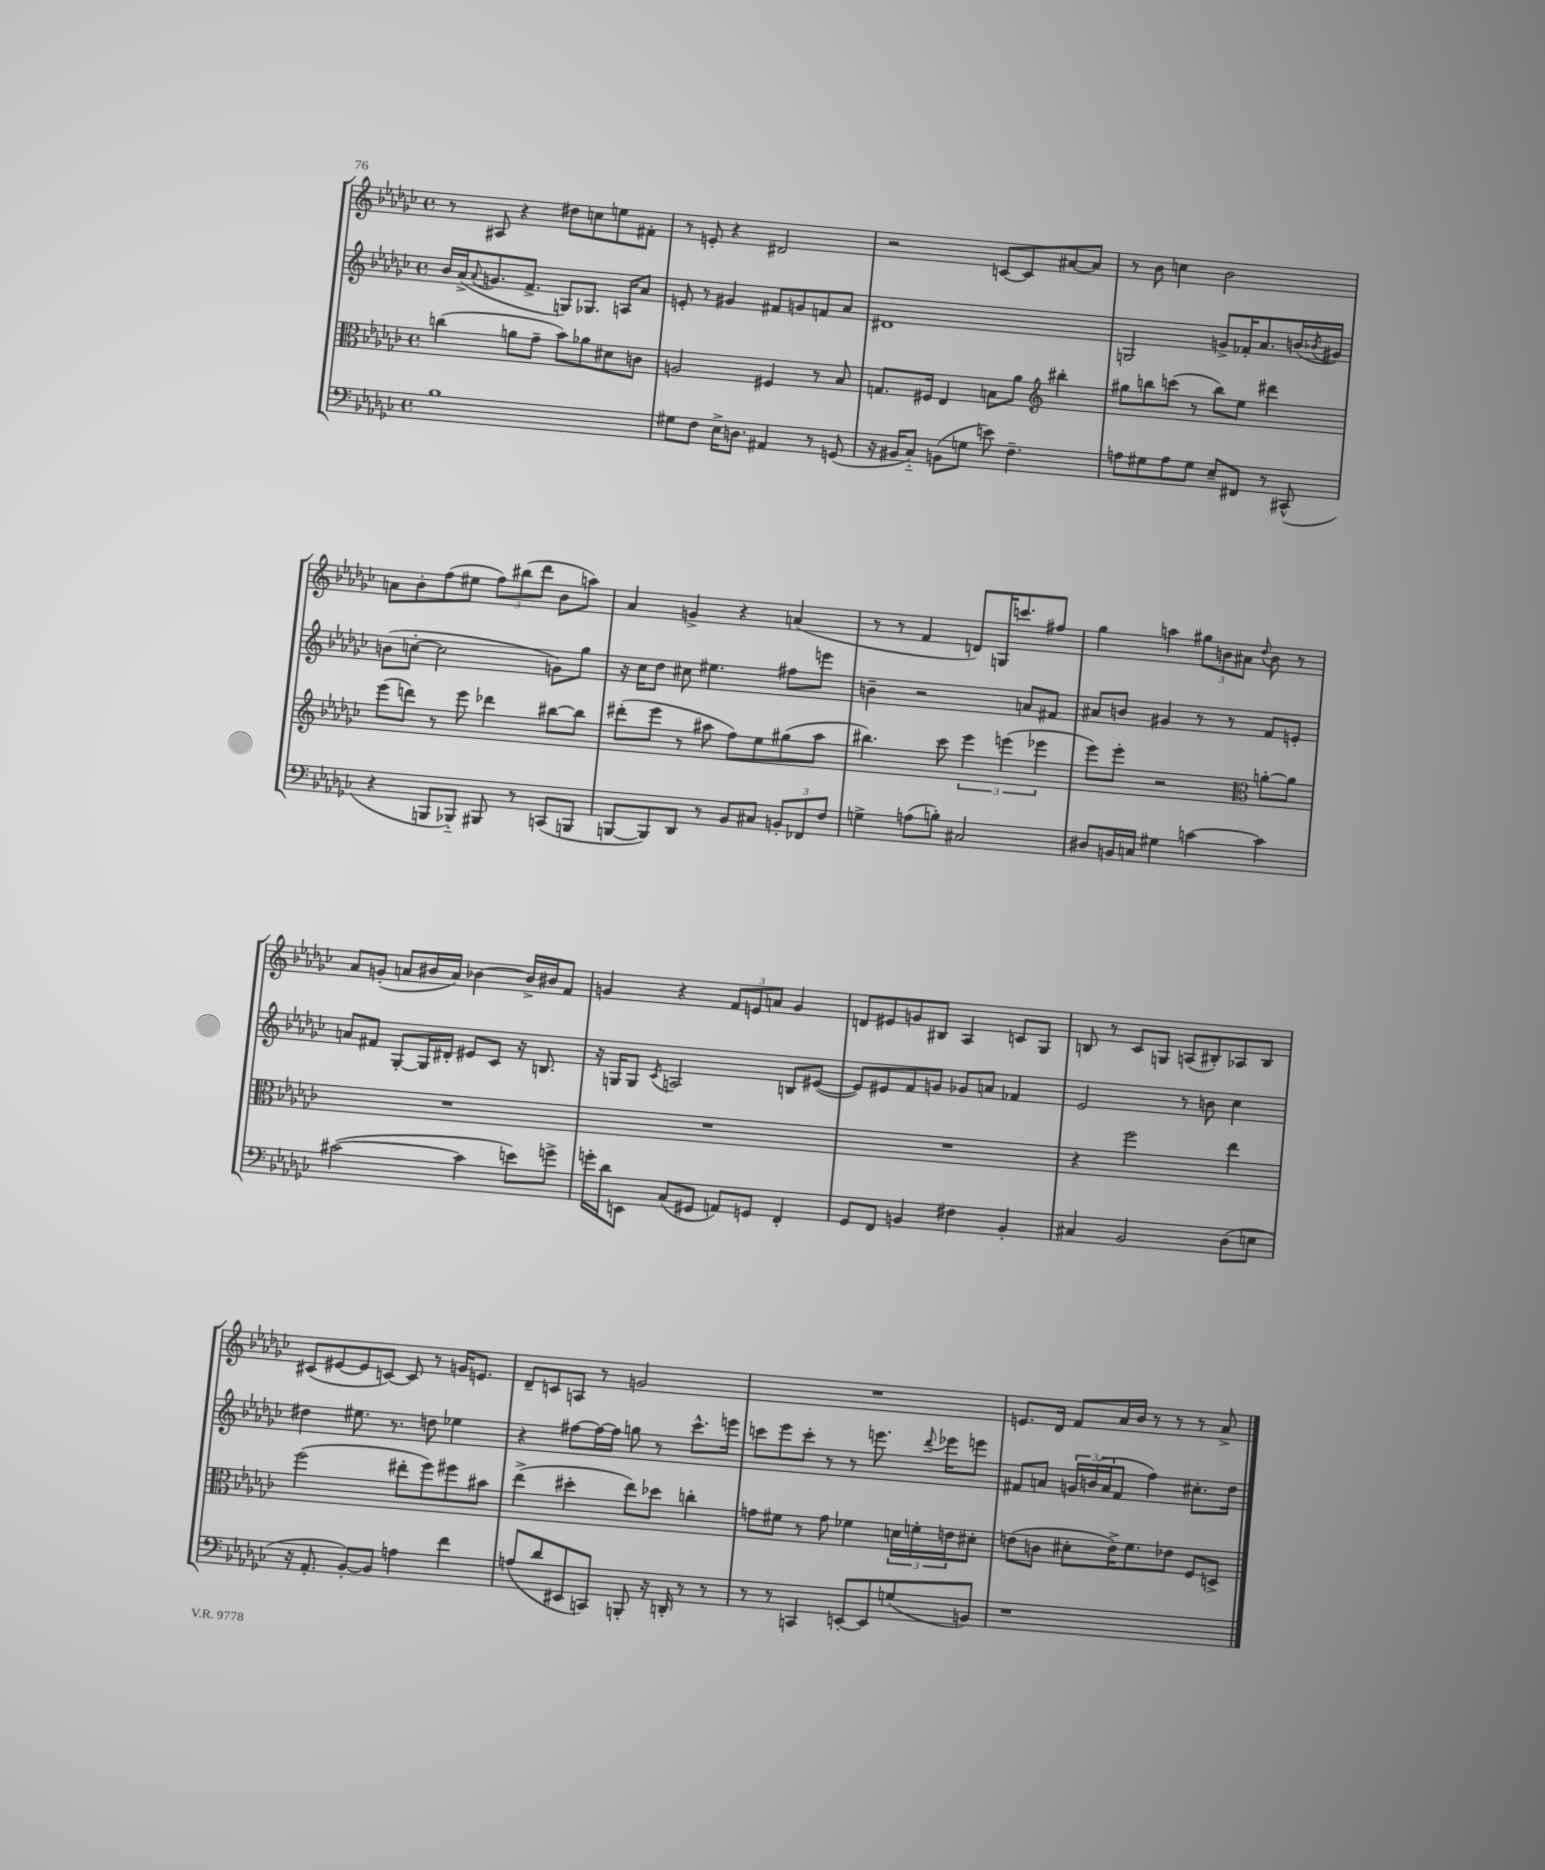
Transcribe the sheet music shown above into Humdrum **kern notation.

**kern	**kern	**kern	**kern
*part4	*part3	*part2	*part1
*staff4	*staff3	*staff2	*staff1
*clefF4	*clefC3	*clefG2	*clefG2
*k[b-e-a-d-g-c-]	*k[b-e-a-d-g-c-]	*k[b-e-a-d-g-c-]	*k[b-e-a-d-g-c-]
*M4/4	*M4/4	*M4/4	*M4/4
*met(c)	*met(c)	*met(c)	*met(c)
=19	=19	=19	=19
1B-	(4ccn\	16b-/LL	8r
.	.	(16a-^/J	.
.	.	8qqa-/	.
.	.	8.gn/	8A#X/
.	8an\L	.	4r
.	.	8.f^/J	.
.	8g-~\J	.	.
.	8b-\L)	8Gn/L)	8dd#X\L
.	8a-X\	8.G-X/J	8ccn\
.	8d#X\	.	8een\
.	.	16An/KL	.
.	8cn\J	8a-/J	8f#X'\J
=20	=20	=20	=20
8G#X\L	2An/	8en'/	8r
8F\J	.	8r	8en'/
16E-^\KL	.	4g#X/	4r
8.Dn\J	.	.	.
4AA#X/	4F#X/	8f#X/L	2d#X/
.	.	8gn/	.
8r	8r	8fn/	.
(8GGn/	8B-/	8a-/J	.
=21	=21	=21	=21
16r	8.Gn/L	1d#X	2r
16BB#X/KL	.	.	.
8C-/J)	.	.	.
.	16F#X/Jk	.	.
(8BBn\L	4E-/	.	.
8Gn\J	.	.	.
8en\)	8Bn\L	.	[8cn/L
4.F~\	8a-\J	.	8c/]
*	*clefG2	*	*
.	4bb#X'\	.	[8a#X/
.	.	.	8a#/J]
=22	=22	=22	=22
8An\L	8gg#X\L	2Gn/	8r
8G#X\	8bbn\	.	8b-\
8A\	(8cccn\J	.	4ccn\
8G#\J	8r	.	.
8E-~/L	8bb\L)	8gn^/L	2b-\
8FF#X/J	8ee-\J	16f-X'/K	.
.	.	8.a-/	.
8r	4ddd#X\	.	.
(8CC#X^^/	.	(16bn/L	.
.	.	8qb-X/	.
.	.	16g#X/JJ)	.
!!LO:LB:g=z
=23	=23	=23	=23
4r	(8eee-\L	(8bn\L	8an\L
.	8dddn\J)	[8ccn'\J	8b-'\
8BBBn/L	8r	2cc\]	(8ff\
8BBB-X/J)	8eee-\	.	8ee#X\J
8BBB#X/	4ddd-X\	.	12ff\L)
.	.	.	(12bb#X\
8r	.	.	.
.	.	.	12ddd-\J
(8CCn/L	[8bb#X\L	8gn\L)	8b-\L
8BBBn/J	8bb#\J]	8gg-\J	8aan\J)
=24	=24	=24	=24
[8BBBn/L	(8ddd#X'\L	16r	4a-/
.	.	16cc-\KL	.
8BBB/])	8eee-\J	8dd-\J	.
8DD-/J	8r	8cc#X\	4gn^/
8r	8aa#X\	4.ee#X\	.
8BB-/L	8ff\L)	.	4r
8C#X/J	8ee-\	.	.
12BBn'/L	(8gg#X\	8ff#X\L	(4an/
12FF-X/	.	.	.
.	8aa#\J	8eeen\J	.
12F/J	.	.	.
=25	=25	=25	=25
4Gn^\	4.bb#X\)	4bn~\	8r
.	.	.	8r
(8An\L	.	2r	4f/
8Bn'\J)	8ccc-\	.	.
2C#X/	6eee-\	.	8dn/L)
.	.	.	16Gn/K
.	(6eeen\	.	.
.	.	.	8.cccn/
.	.	8an/L	.
.	6eee-X\	.	.
.	.	8f#X/J	8ff#X/J
=26	=26	=26	=26
8D#X/L	8eee-\L)	8a#X/L	4gg-\
16BBn/L	8eee-'\J	8bn/J	.
16Cn/JJ	.	.	.
4G#X\	2r	4g#X/	4aan\
[4cn\	.	8r	12gg#X\L
.	.	.	12bn\
.	.	8r	.
.	.	.	12a#X\J
*	*clefC3	*	*
.	.	.	8qqdd-/
4c\]	[8an'\L	8f/L	8b\
.	8a\J]	8en'/J	8r
!!LO:LB:g=z
=27	=27	=27	=27
([2c#X\	1r	8an/L	8a-/L
.	.	8f#X/J	(8gn'/J
.	.	[8G-'/L	8an/L
.	.	16G-/L]	16b#X/L
.	.	16d#X'/JJ	16a/JJ)
4c#\]	.	8e#X/L	[4b-X\
.	.	8c-/J	.
8en\L)	.	16r	16b-^/LL]
.	.	8.Bn/	16b#X/J
8gn^\J	.	.	8f/J
=28	=28	=28	=28
16gn'\LL	1r	16r	4gn/
16d-\J	.	16Gn/KL	.
8EEn\J	.	8G/J	.
.	.	8qc-/	.
(8C-/L	.	2An/	4r
8GG#X/J	.	.	.
8AAn/L)	.	.	12f/L
.	.	.	12en/
8GGn/J	.	.	.
.	.	.	12an/J
4FF'/	.	8Bn/L	4g/
.	.	([8e#X/J	.
=29	=29	=29	=29
8GG-/L	1r	8e#/L])	8dn/L
8FF/J	.	8e#X/	8e#X/
4BBn/	.	8f/	8gn/
.	.	8gn/J	8B#X/J
4F#X\	.	8g-X/L	4A-/
.	.	8an/J	.
4BB'/	.	4f-X/	8cn/L
.	.	.	8G-/J
=30	=30	=30	=30
4C#X/	4r	2e-/	8Bn/
.	.	.	8r
2BB-/	2ff\	.	8c-/L
.	.	.	8Gn/J
.	.	8r	(8An/L
.	.	8bn\	8B#X'/)
(8D-\L	4ee-\	4cc-\	8A-X/
8En\J	.	.	8B#/J
!!LO:LB:g=z
=31	=31	=31	=31
16r	(2ff\	4dd#X\	(8c#X/L
8.AA-'/	.	.	.
.	.	.	[8e#X/
[8BB-'/L)	.	8.ee#X\	8e#/]
8BB-/J]	.	.	[8cn/J)
.	.	8.r	.
4An\	8ee#X'\L	.	8c/]
.	8ff\)	8ddn\	8r
4f\	8ff#X\	4ee-X\	16gn/KL
.	.	.	8.en/J
.	8b#X\J	.	.
=32	=32	=32	=32
(8An/L	(4ee-^\	4r	8d-~/L
8d-/	.	.	8cn/
8EE#X/	4dd#X'\	[8ff#X\L	8An/J
8CCn/J)	.	16ff#\L_	8r
.	.	16ff#\JJ]	.
8BBBn'/	8ee-\L)	8ggn\	2gn/
16r	8dd-X\J	8r	.
16DDn'/	.	.	.
8r	4ccn'\	8.ccc-^^\L	.
8r	.	.	.
.	.	16eeen\Jk	.
=33	=33	=33	=33
8r	8gn\L	8cccn\L	1r
8r	8f#X\J	8eee-\	.
4CCn/	8r	8ccc'\J	.
.	8g\	8r	.
[8EEn'/L	4f-X\	8r	.
8EE/]	.	8.eeen\	.
(8Gn/	24dn\LL	.	.
.	24fn'\	.	.
.	.	8qqddd-/	.
.	.	16eee-X\KL	.
.	24en\J	.	.
8BBn/J)	8d#X'\J	8eeen\J	.
=34	=34	=34	=34
1r	(8en\L	8f#X/L	8.en/L
.	8cn\J	8an/J	.
.	.	.	16d-/Jk
.	8d#X'\L	24gn/LL	8f/L
.	.	(24bn/	.
.	.	24a/J	.
.	16e^\K)	8f#/J	16a-/L
.	8.f\	.	16b-/JJ
.	.	4ff\)	8r
.	8e-X\J	.	8r
.	8F/L	8.cc#X'\L	8r
.	8Dn^/J	.	8a-^/
.	.	16dd-\Jk	.
==	==	==	==
*-	*-	*-	*-
